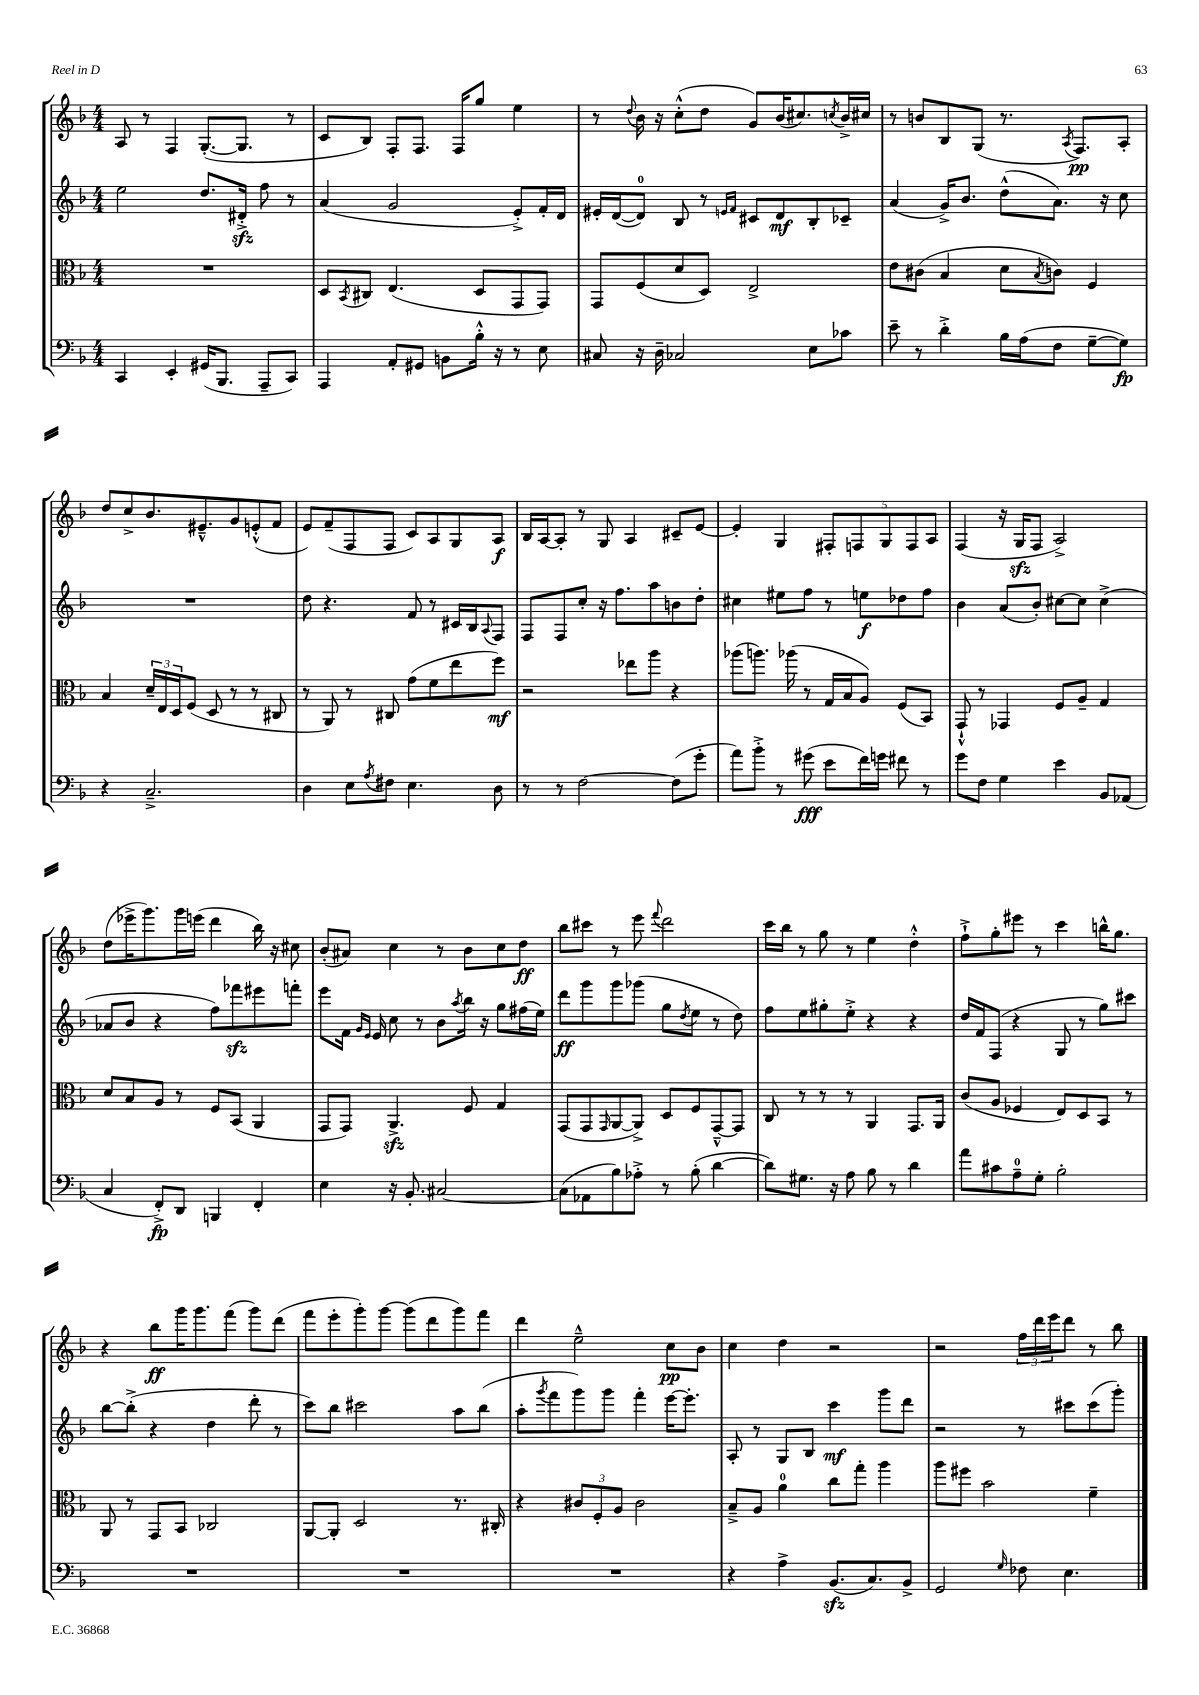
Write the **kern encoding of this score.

**kern	**kern	**kern	**kern
*staff4	*staff3	*staff2	*staff1
*clefF4	*clefC3	*clefG2	*clefG2
*k[b-]	*k[b-]	*k[b-]	*k[b-]
*M4/4	*M4/4	*M4/4	*M4/4
4CC	1r	2ee	8A
.	.	.	8r
4EE'	.	.	4F
(16GG#	.	8.dd	([8.G'
8.BBB-	.	.	.
.	.	16d#'^	8.G]
8AAA~	.	8ff	.
8CC)	.	8r	8r
=	=	=	=
4AAA	8D	(4a	8c
.	8qBB-	.	.
.	8C#	.	8B-)
8AA'	(4.E	2g	8F'
8GG#	.	.	8.F
8BB	.	.	.
.	.	.	16F
16B-'^^	8D	.	8gg
16r	.	.	.
8r	8GG	8e'^)	4ee
8E	8GG)	16f'	.
.	.	16d	.
=	=	=	=
8C#	8GG	16e#'	8r
.	.	([16d	.
.	.	.	8qqdd
16r	(8F	8d])	16b-
16D~	.	.	16r
2C-	8d	8B-	(8cc'^^
.	8D)	8r	8dd
.	.	16qqe	.
.	.	16qqf	.
.	2E^	8c#	8g)
.	.	8d	(16b-
.	.	.	8.cc#)
8E	.	8B-'	.
.	.	.	8qcc
8c-	.	8c-~	16b-^
.	.	.	16cc#
=	=	=	=
8e~	8e	(4a	8r
8r	(8c#	.	8b
4d'^	4B-	16g^)	8B-
.	.	8.b-	.
.	.	.	(8G
16B-	8d	(8dd^^	8.r
(16A	.	.	.
.	8qB-	.	.
8F	8c)	8.a)	.
.	.	.	8qA
.	.	.	8.F)
[8G~	4F	.	.
.	.	16r	.
8G])	.	8cc	8A'
=	=	=	=
4r	4B-	1r	8dd
.	.	.	8cc^
2.C~^	24d~	.	8.b-
.	24E	.	.
.	24D	.	.
.	(8F	.	.
.	.	.	8.e#~^^
.	8D	.	.
.	8r	.	8g
.	8r	.	(8e'^^
.	8C#	.	8f
=	=	=	=
4D	8r	8dd	8e)
.	8AA)	4.r	(8f~
8E	8r	.	8F
8qA	.	.	.
8F#	8C#	.	8F
4.E	(8g	8f	8c)
.	8f	8r	8A
.	8ee	16c#	8G
.	.	16B-	.
.	.	8qqA	.
8D	8ff)	8F	8A
=	=	=	=
8r	2r	8F	16B-
.	.	.	[16A
8r	.	8F	8A']
[2F	.	8cc'	8r
.	.	16r	8G
.	.	8.ff	.
.	8ee-	.	4A
.	8aa	8aa	.
(8F]	4r	8b	8c#~
8g'	.	8dd'	[8e
=	=	=	=
8a)	(8aa-	4cc#	4e']
8b-'^	8.aa)	.	.
8r	.	8ee#	4G
.	(16aa-	.	.
(8g#	8r	8ff	.
8e	16G	8r	10F#'
.	16B-	.	.
.	.	.	10F
16f)	8A)	8ee	.
16g	.	.	.
.	.	.	10G
8f#	(8F	8dd-	.
.	.	.	10F
8r	8BB-)	8ff	.
.	.	.	10A
=	=	=	=
8g	8GG`^^	4b-	(4F
8F	8r	.	.
4G	4GG-	(8a	16r
.	.	.	16G
.	.	8b-')	8F
4e	8F	[8cc#	2A^)
.	8A~	8cc#]	.
8BB-	4G	(4cc#^	.
(8AA-	.	.	.
=	=	=	=
4C	8d	8a-	(8dd
.	8B-	8b-	16eee-^
.	.	.	8.ggg)
8FF'^)	8A	4r	.
8DD	8r	.	16ggg
.	.	.	(16eee
4BBB	8F	8ff)	4ddd
.	(8BB-	8fff-	.
4FF'	4AA	8eee#	16bb-)
.	.	.	16r
.	.	8fff'	8cc#
=	=	=	=
4E	8GG	8eee	(8b-'
.	8GG)	16f	8a#)
.	.	16qqg	.
.	.	16qqe	.
.	.	16e	.
16r	4.AA^	8cc	4cc
8.BB-'	.	.	.
.	.	8r	.
[2C#	.	8b-	8r
.	.	8qaa	.
.	8F	16bb-	8b-
.	.	16r	.
.	4G	8gg	8cc
.	.	(16ff#	8dd
.	.	16ee)	.
=	=	=	=
(8C#]	(8GG	8ddd	8bb-
8AA-	8GG	8ggg	8ccc#
.	16qqGG	.	.
8B-)	[8AA	8ggg	8r
8A-'^	8AA^])	(8ggg-	8eee
.	.	.	8qqfff
8r	8D	8gg	2ddd
.	.	8qdd	.
(8B-'	8F	8ee	.
[4d	[8GG~^^	8r	.
.	8GG]	8dd)	.
=	=	=	=
8d])	8C	8ff	16ccc
.	.	.	16bb-
8.G#	8r	8ee	8r
.	8r	8gg#'	8gg
16r	.	.	.
8A	8r	8ee'^	8r
8B-	4AA	4r	4ee
8r	.	.	.
4d	8.GG	4r	4dd'^^
.	16AA	.	.
=	=	=	=
8a	(8c	16dd	8ff`^
.	.	16f	.
8c#	8A	(8F	8gg'
8A~	4F-	4r	8eee#
8G'	.	.	8r
2B-'	8E)	8G	4ccc
.	8D	8r	.
.	8BB-	8gg)	16bb^^
.	.	.	8.gg
.	8r	8ccc#	.
=	=	=	=
1r	8AA	[8bb-	4r
.	8r	(8bb-'^]	.
.	8GG	4r	8bb-
.	8BB-	.	16ggg
.	.	.	8.ggg
.	2C-	4dd	.
.	.	.	(8fff
.	.	8ddd'	8ggg)
.	.	8r	(8ddd
=	=	=	=
1r	[8AA	8ccc)	8fff
.	8AA']	8bb-	8eee'
.	2D	2ccc#	8ggg')
.	.	.	[8ggg
.	.	.	(8ggg]
.	.	.	8ddd
.	8.r	8aa	8ggg)
.	.	(8bb-	8fff
.	16C#'	.	.
=	=	=	=
1r	4r	8aa'	4ddd
.	.	8qggg	.
.	.	8fff	.
.	12c#	8ggg)	2ee~^^
.	12F'	.	.
.	.	8ggg	.
.	12A	.	.
.	2c#	4fff'	.
.	.	[16eee	8cc
.	.	8.eee']	.
.	.	.	8b-
=	=	=	=
4r	8B-~^	8A'	4cc
.	8A	8r	.
4A^	4a	8G	4dd
.	.	8B-	.
(8.BB-	8cc	4ccc	2r
.	8gg'	.	.
8.C)	.	.	.
.	4aa	8ggg	.
8BB-^	.	8ddd	.
=	=	=	=
2GG	8aa	2r	2r
.	8ff#	.	.
.	2b-	.	.
16qqG	.	.	.
8F-	.	8r	24ff
.	.	.	24ddd
.	.	.	24eee
4.E	.	8ccc#	8ddd
.	4f~	(8ccc#	8r
.	.	8ggg')	8bb-
==	==	==	==
*-	*-	*-	*-
